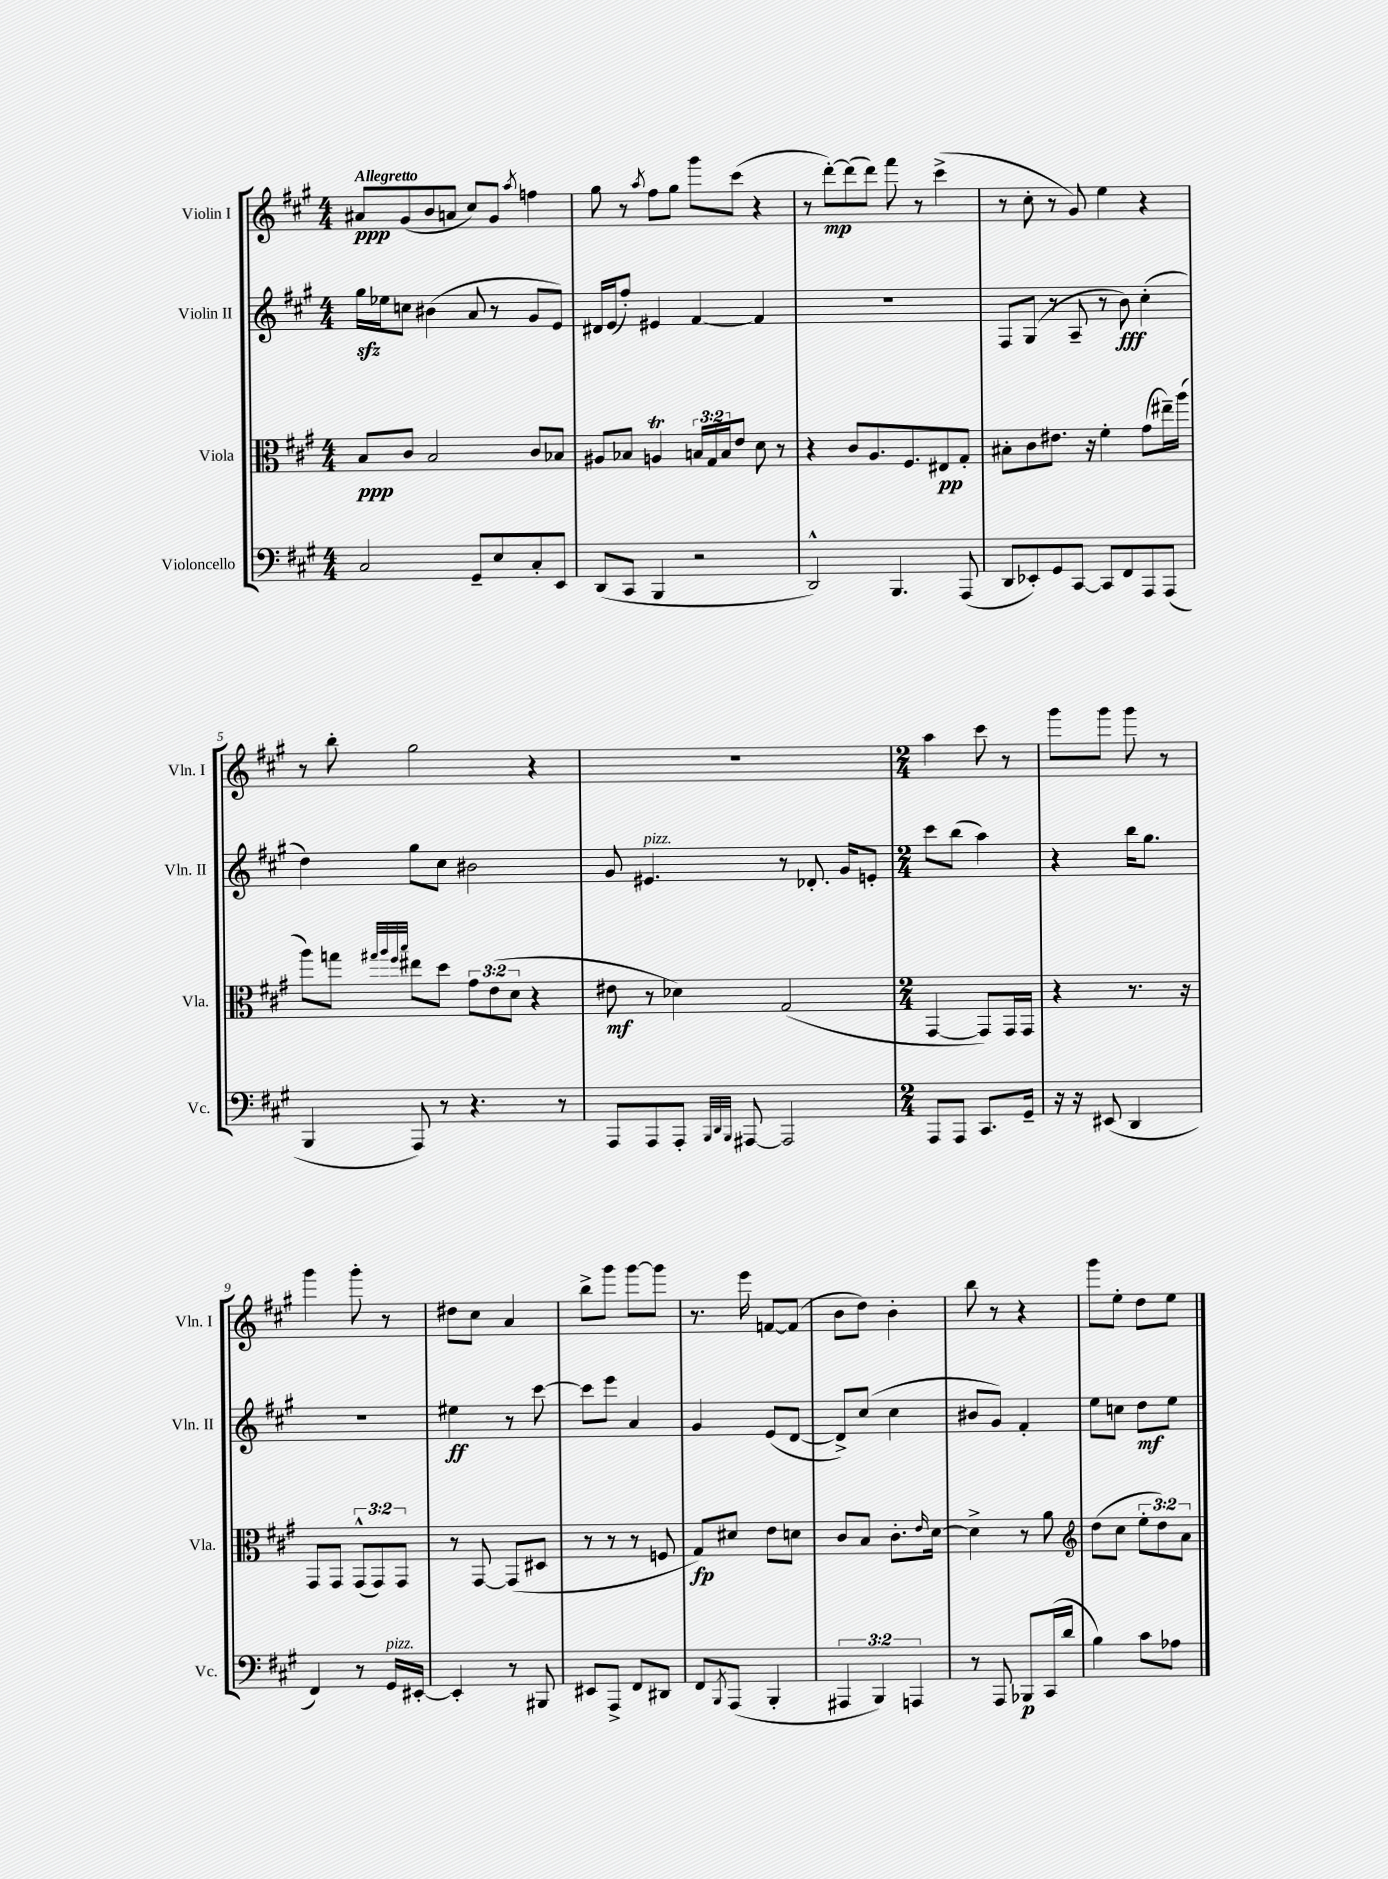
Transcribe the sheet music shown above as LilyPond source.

<<
\new StaffGroup <<
\new Staff = "s0" \with { instrumentName = "Violin I" shortInstrumentName = "Vln. I" } {
    \clef treble \key a \major \numericTimeSignature \time 4/4 \tempo "Allegretto"
    ais'8\ppp gis'8( b'8 a'8 cis''8) gis'8 \acciaccatura { a''8 } f''4 |
    gis''8 r8 \acciaccatura { a''8 } fis''8 gis''8 gis'''8 cis'''8( r4 |
    r8 d'''8~-.\mp) d'''8( d'''8) fis'''8 r8 cis'''4->( |
    r8 cis''8-. r8 gis'8) e''4 r4 |
    r8 b''8-. gis''2 r4 |
    R1 |
    \numericTimeSignature \time 2/4 a''4 cis'''8 r8 |
    gis'''8 gis'''8 gis'''8 r8 |
    gis'''4 gis'''8-. r8 |
    dis''8 cis''8 a'4 |
    b''8-> gis'''8 gis'''8~ gis'''8 |
    r8. e'''16 f'8~ f'8( |
    b'8 d''8) b'4-. |
    b''8 r8 r4 |
    gis'''8 e''8-. d''8 e''8 \bar "|." |
}
\new Staff = "s1" \with { instrumentName = "Violin II" shortInstrumentName = "Vln. II" } {
    \clef treble \key a \major \numericTimeSignature \time 4/4
    gis''16\sfz ees''16 c''8 bis'4( a'8 r8 gis'8 e'8) |
    dis'16 e'16( fis''8-.) eis'4 fis'4~ fis'4 |
    R1 |
    fis8 gis8( r8 a8-- r8 b'8\fff) cis''4-.( |
    d''4) gis''8 cis''8 bis'2 |
    gis'8 eis'4.^\markup { \italic "pizz." } r8 des'8.-. gis'16 e'8-. |
    \numericTimeSignature \time 2/4 cis'''8 b''8( a''4) |
    r4 b''16 gis''8. |
    R2 |
    eis''4\ff r8 cis'''8~ |
    cis'''8 e'''8 a'4 |
    gis'4 e'8( d'8~ |
    d'8->) cis''8( cis''4 |
    bis'8 gis'8) fis'4-. |
    e''8 c''8 d''8\mf e''8 \bar "|." |
}
\new Staff = "s2" \with { instrumentName = "Viola" shortInstrumentName = "Vla." } {
    \clef alto \key a \major \numericTimeSignature \time 4/4 \override Staff.TupletNumber.text = #tuplet-number::calc-fraction-text
    b8\ppp cis'8 b2 cis'8 bes8 |
    ais8 bes8 a4\trill \tuplet 3/2 { b16 gis16 b16 } e'8 d'8 r8 |
    r4 cis'8 a8. fis8. eis8\pp gis8-. |
    bis8-. cis'8 eis'8. r16 fis'4-. gis'8( eis''16--) a''16( |
    a''8) g''8 \grace { gis''32 a''32 fis''32 b''32 } eis''8 d''8 \tuplet 3/2 { gis'8 e'8( d'8 } r4 |
    eis'8\mf r8 des'4) gis2( |
    \numericTimeSignature \time 2/4 gis,4~ gis,8) gis,16 gis,16 |
    r4 r8. r16 |
    gis,8 gis,8 \tuplet 3/2 { gis,8-^( gis,8) gis,8 } |
    r8 gis,8~ gis,8( dis8 |
    r8 r8 r8 f8 |
    gis8\fp) dis'8 e'8 d'8 |
    cis'8 b8 cis'8.-. \grace { e'16 } d'16~ |
    d'4-> r8 a'8 |
    \clef treble d''8( cis''8 \tuplet 3/2 { e''8-. d''8) a'8 } \bar "|." |
}
\new Staff = "s3" \with { instrumentName = "Violoncello" shortInstrumentName = "Vc." } {
    \clef bass \key a \major \numericTimeSignature \time 4/4 \override Staff.TupletNumber.text = #tuplet-number::calc-fraction-text
    cis2 gis,8-- e8 cis8-. e,8 |
    d,8( cis,8 b,,4 r2 |
    d,2-^) b,,4. a,,8( |
    d,8 ees,8-.) gis,8 cis,8~ cis,8 fis,8 a,,8 a,,8( |
    b,,4 a,,8) r8 r4. r8 |
    a,,8 a,,8 a,,8-. \grace { b,,32 d,32 b,,32 } ais,,8~ ais,,2 |
    \numericTimeSignature \time 2/4 a,,8 a,,8 cis,8. gis,16-- |
    r16 r16 eis,8( d,4 |
    fis,4) r8 gis,16^\markup { \italic "pizz." } eis,16~-. |
    eis,4-. r8 bis,,8 |
    eis,8 a,,8-> fis,8 dis,8 |
    fis,8 \acciaccatura { b,,8 } a,,8( b,,4-. |
    \tuplet 3/2 { ais,,4 b,,4) a,,4 } |
    r8 a,,8 bes,,8\p cis,16( d'16 |
    b4) cis'8 aes8 \bar "|." |
}
>>
>>
